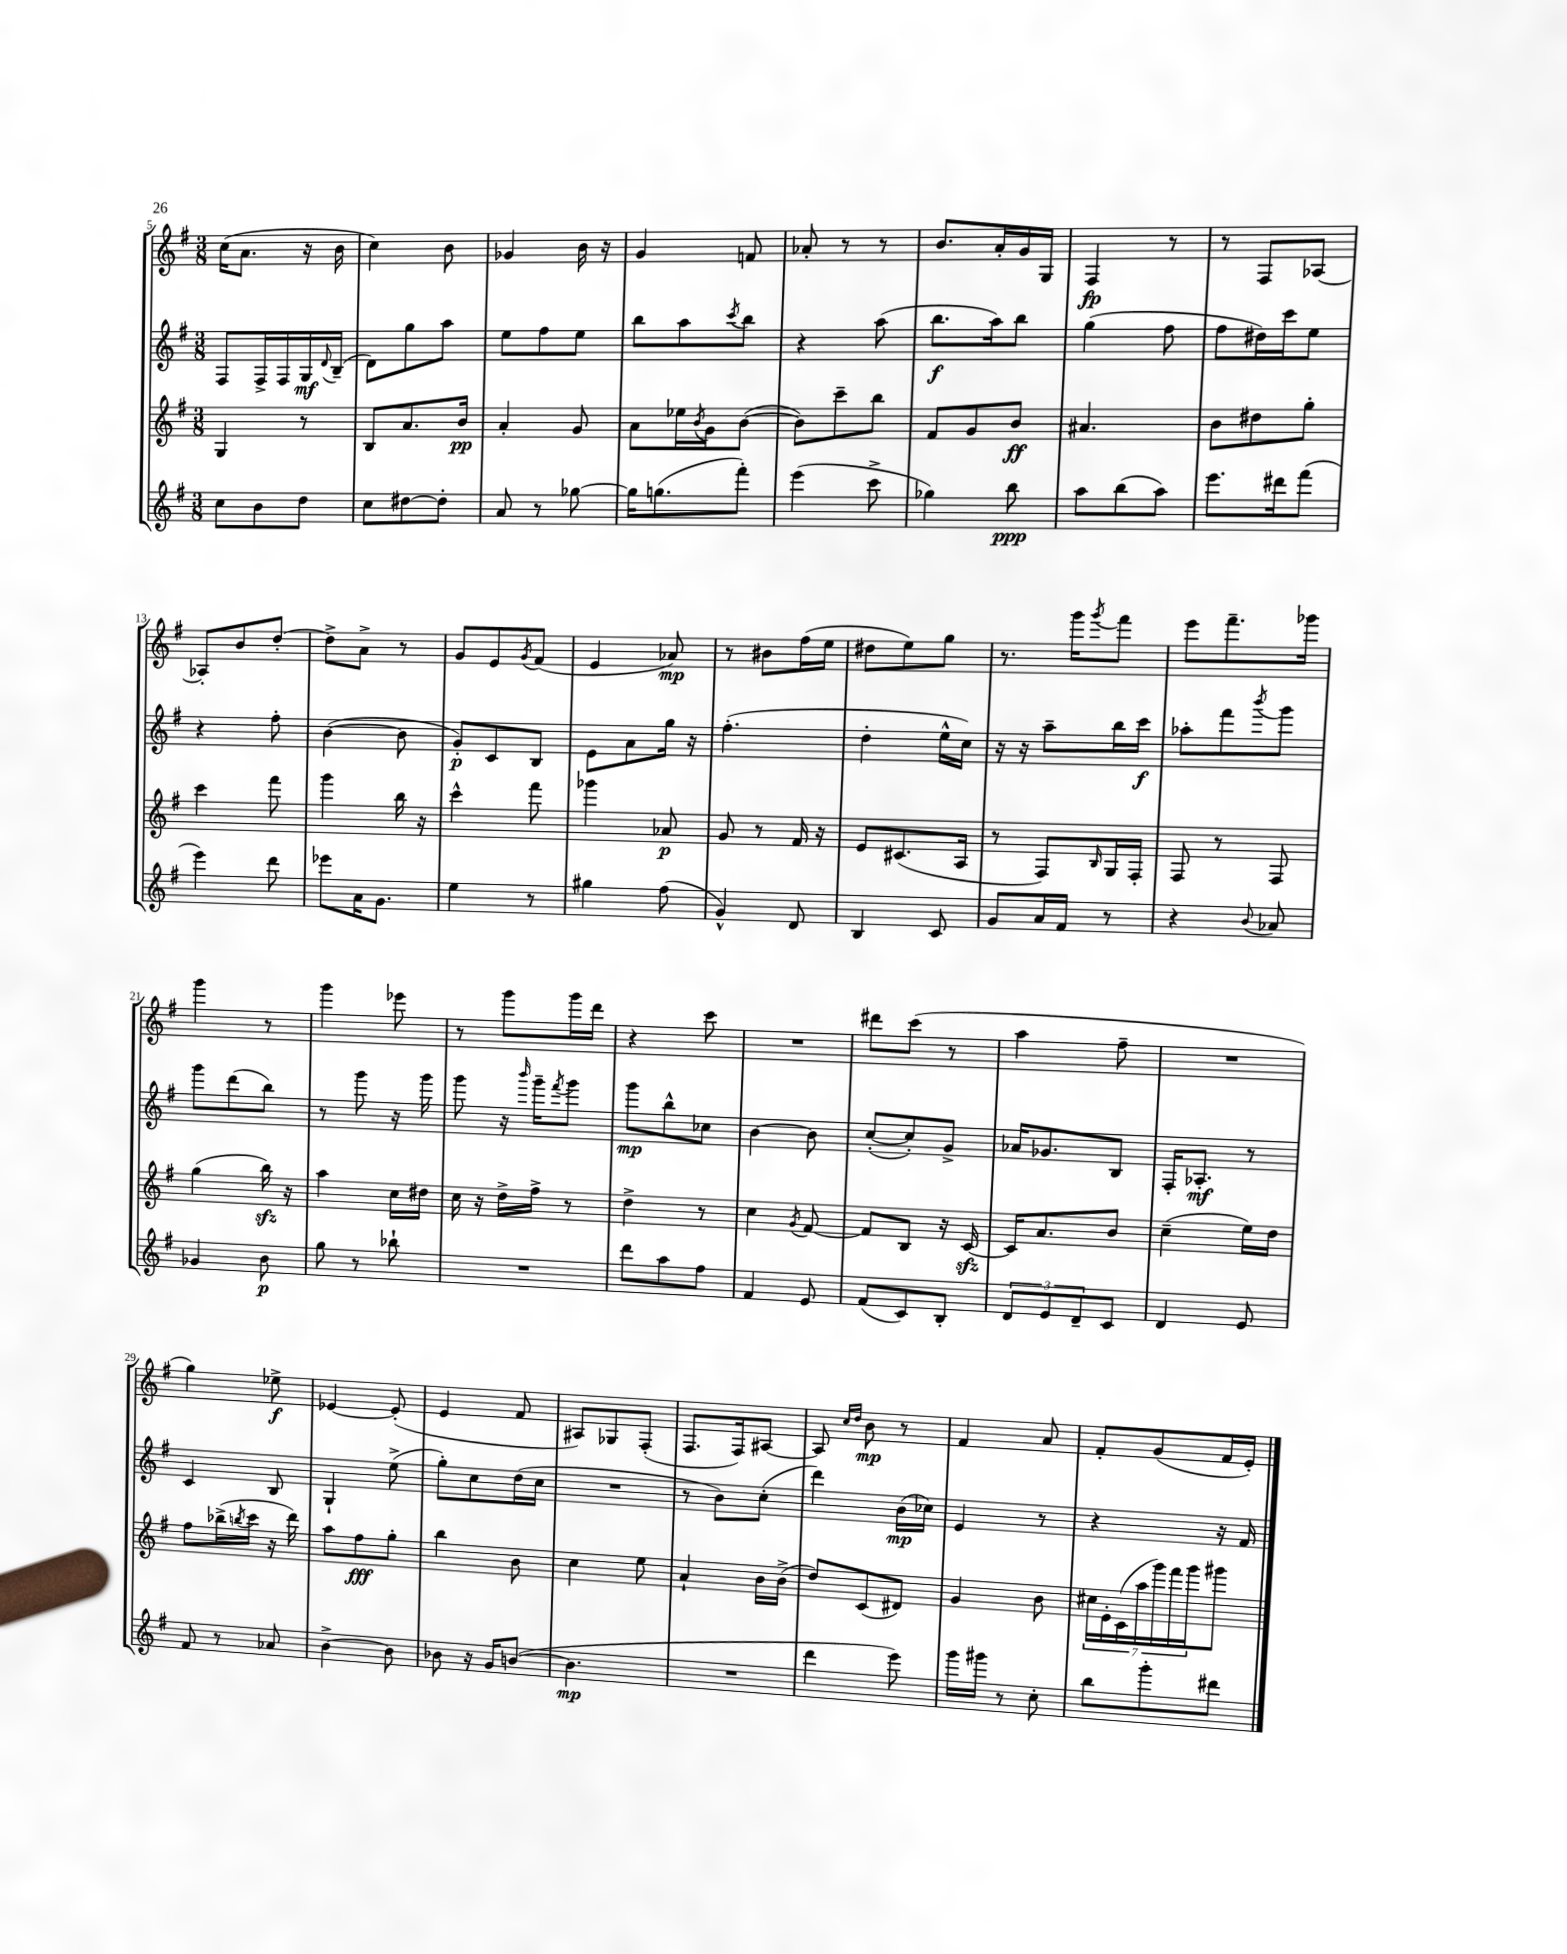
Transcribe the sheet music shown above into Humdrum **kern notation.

**kern	**kern	**kern	**kern
*staff4	*staff3	*staff2	*staff1
*clefG2	*clefG2	*clefG2	*clefG2
*k[f#]	*k[f#]	*k[f#]	*k[f#]
*M3/8	*M3/8	*M3/8	*M3/8
8cc\L	4G/	8F#/L	(16cc\LK
.	.	.	8.a\J
8b\	.	16F#^/L	.
.	.	16F#/	.
8dd\J	8r	16G/	16r
.	.	8qqd/	.
.	.	(16B~/JJ	16b\
=	=	=	=
8cc\L	8B/L	8d\L)	4cc\)
[8dd#\	8.a/	8gg\	.
8dd#'\]J	.	8aa\J	8b\
.	16b/Jk	.	.
=	=	=	=
8a/	4a'/	8ee\L	4g-/
8r	.	8ff#\	.
[8gg-\	8g/	8ee\J	16b\
.	.	.	16r
=	=	=	=
16gg-\]LK	8a\L	8bb\L	4g/
(8.gg\	.	.	.
.	16ee-\L	8aa\	.
.	8qb/	.	.
.	16g\J	.	.
.	.	8qccc/	.
8fff#'\J)	([8b\J	8bb\J	8f/
=	=	=	=
(4eee\	8b\]L)	4r	8a-'/
.	8ccc~\	.	8r
8ccc^\	8bb\J	(8aa\	8r
=	=	=	=
4gg-\)	8f#/L	8.bb\L	8.b/L
.	8g/	.	.
.	.	16aa\k)	16a'/L
8bb\	8b/J	8bb\J	16g/
.	.	.	16G/JJ
=	=	=	=
8aa\L	4.a#/	(4gg\	4F#/
(8bb\	.	.	.
8aa\J)	.	8ff#\	8r
=	=	=	=
8.eee\L	8b\L	8ff#\L	8r
.	8dd#\	16dd#\L)	8F#/L
16ddd#\k	.	16ccc\J	.
(8fff#\J	8gg'\J	8ee\J	[8A-/J
=	=	=	=
4eee\)	4ccc\	4r	8A-'/]L
.	.	.	8b/
8ddd\	8fff#\	8ff#'\	[8dd'/J
=	=	=	=
8eee-\L	4ggg\	([4b\	8dd^\]L
16a\K	.	.	8a^\J
8.g\J	.	.	.
.	16bb\	8b\]	8r
.	16r	.	.
=	=	=	=
4ee\	4ccc^^\	8g'/L)	8g/L
.	.	8c/	8e/
.	.	.	8qg/
8r	8fff#\	8B/J	(8f#/J
=	=	=	=
4gg#\	4ggg-\	8e\L	4e/
.	.	8a\	.
(8ff#\	8a-/	16gg\Jk	8a-/)
.	.	16r	.
=	=	=	=
4g^^/)	8g/	(4.ff#'\	8r
.	8r	.	8b#\L
8d/	16f#/	.	(16ff#\L
.	16r	.	16ee\JJ
=	=	=	=
4B/	8e/L	4dd'\	8dd#\L
.	(8.c#/	.	8ee\)
8c/	.	16ee^^\LL	8gg\J
.	16A/Jk	16cc\JJ)	.
=	=	=	=
8g/L	8r	16r	8.r
.	.	16r	.
16a/L	8F#/L)	8aa~\L	.
16f#/JJ	.	.	16ggg\LK
.	16qqB/	.	8qggg/
8r	16G/L	16bb\L	8fff#\J
.	16F#'/JJ	16ccc\JJ	.
=	=	=	=
4r	8F#/	8aa-'\L	8eee\L
.	8r	8fff#\	8.fff#~\
8qqb/	.	8qbbb/	.
8a-/	8F#/	8ggg\J	.
.	.	.	16ggg-\Jk
=	=	=	=
4g-/	(4gg\	8ggg\L	4ggg\
.	.	(8ddd\	.
8b\	16bb\)	8bb\J)	8r
.	16r	.	.
=	=	=	=
8gg\	4aa\	8r	4ggg\
8r	.	8ggg\	.
8bb-`\	16cc\LL	16r	8eee-\
.	16dd#\JJ	16ggg\	.
=	=	=	=
4.r	16cc\	8ggg\	8r
.	16r	.	.
.	16dd^\LL	16r	8ggg\L
.	.	16qqbbb/	.
.	16ff#^\JJ	16ggg~\LK	.
.	.	8qfff#/	.
.	8r	8ggg\J	16ggg\L
.	.	.	16ddd\JJ
=	=	=	=
8ddd\L	4dd^\	8ggg\L	4r
8aa\	.	8bb^^\	.
8ff#\J	8r	8cc-\J	8ccc\
=	=	=	=
4f#/	4cc\	[4b\	4.r
.	8qg/	.	.
8e/	[8f#/	8b\]	.
=	=	=	=
(8f#/L	8f#/]L	([8cc'/L	8ddd#\L
8c/)	8B/J	8cc'/])	(8ccc\J
8B'/J	16r	8g^/J	8r
.	[16c/	.	.
=	=	=	=
12d/L	16c/]LK	16a-/LK	4aa\
.	8.a/	8.g-/	.
12e/	.	.	.
12d~/	.	.	.
8c/J	8b/J	8B/J	8ff#~\
=	=	=	=
4d/	(4cc~\	16F#'/LK	4.r
.	.	8.A-'/J	.
8e/	16ee\LL)	8r	.
.	16dd\JJ	.	.
=	=	=	=
8f#/	8ff#\L	4c/	4gg\)
8r	(16bb-^\L	.	.
.	8qbb/	.	.
.	16ccc\JJ	.	.
8a-/	16r	8B/	8ee-^\
.	16ddd\)	.	.
=	=	=	=
[4b^\	8aa\L	4G`/	[4e-/
.	8ff#\	.	.
8b\]	8gg'\J	(8ee^\	(8e-'/]
=	=	=	=
8b-\	4bb\	8gg'\L)	4e/
16r	.	8cc\	.
16g/LK	.	.	.
([8b/J	8b\	(16dd\L	8f#/
.	.	16cc\JJ	.
=	=	=	=
4.b\]	4cc\	4.r	8A#/L)
.	.	.	8G-/
.	8ee\	.	(8F#'/J
=	=	=	=
4.r	4a`/	8r	8.F#/L
.	.	8b\L)	.
.	.	.	16F#/k)
.	16b\LL	(8cc'\J	[8A#/J
.	(16b^\JJ	.	.
=	=	=	=
4ddd\	8dd/L)	4ddd\)	8A#/]
.	.	.	16qqcc/LL
.	.	.	16qqdd/JJ
.	(8c/	.	8b\
8eee\)	8d#/J)	(16b\LL	8r
.	.	16cc-\JJ)	.
=	=	=	=
16ggg\LL	4g/	4e/	4f#/
16ggg#\JJ	.	.	.
8r	.	.	.
8cc'\	8b\	8r	8a/
=	=	=	=
8bb\L	28cc#\LL	4r	8f#'/L
.	28e'\	.	.
.	(28c\	.	.
.	28aa\	.	.
8ggg'\	.	.	(8g/
.	28ggg\)	.	.
.	28fff#\	.	.
.	28ggg\J	.	.
8ddd#\J	8ggg#\J	16r	16f#/L
.	.	16f#/	16e'/JJ)
==	==	==	==
*-	*-	*-	*-
